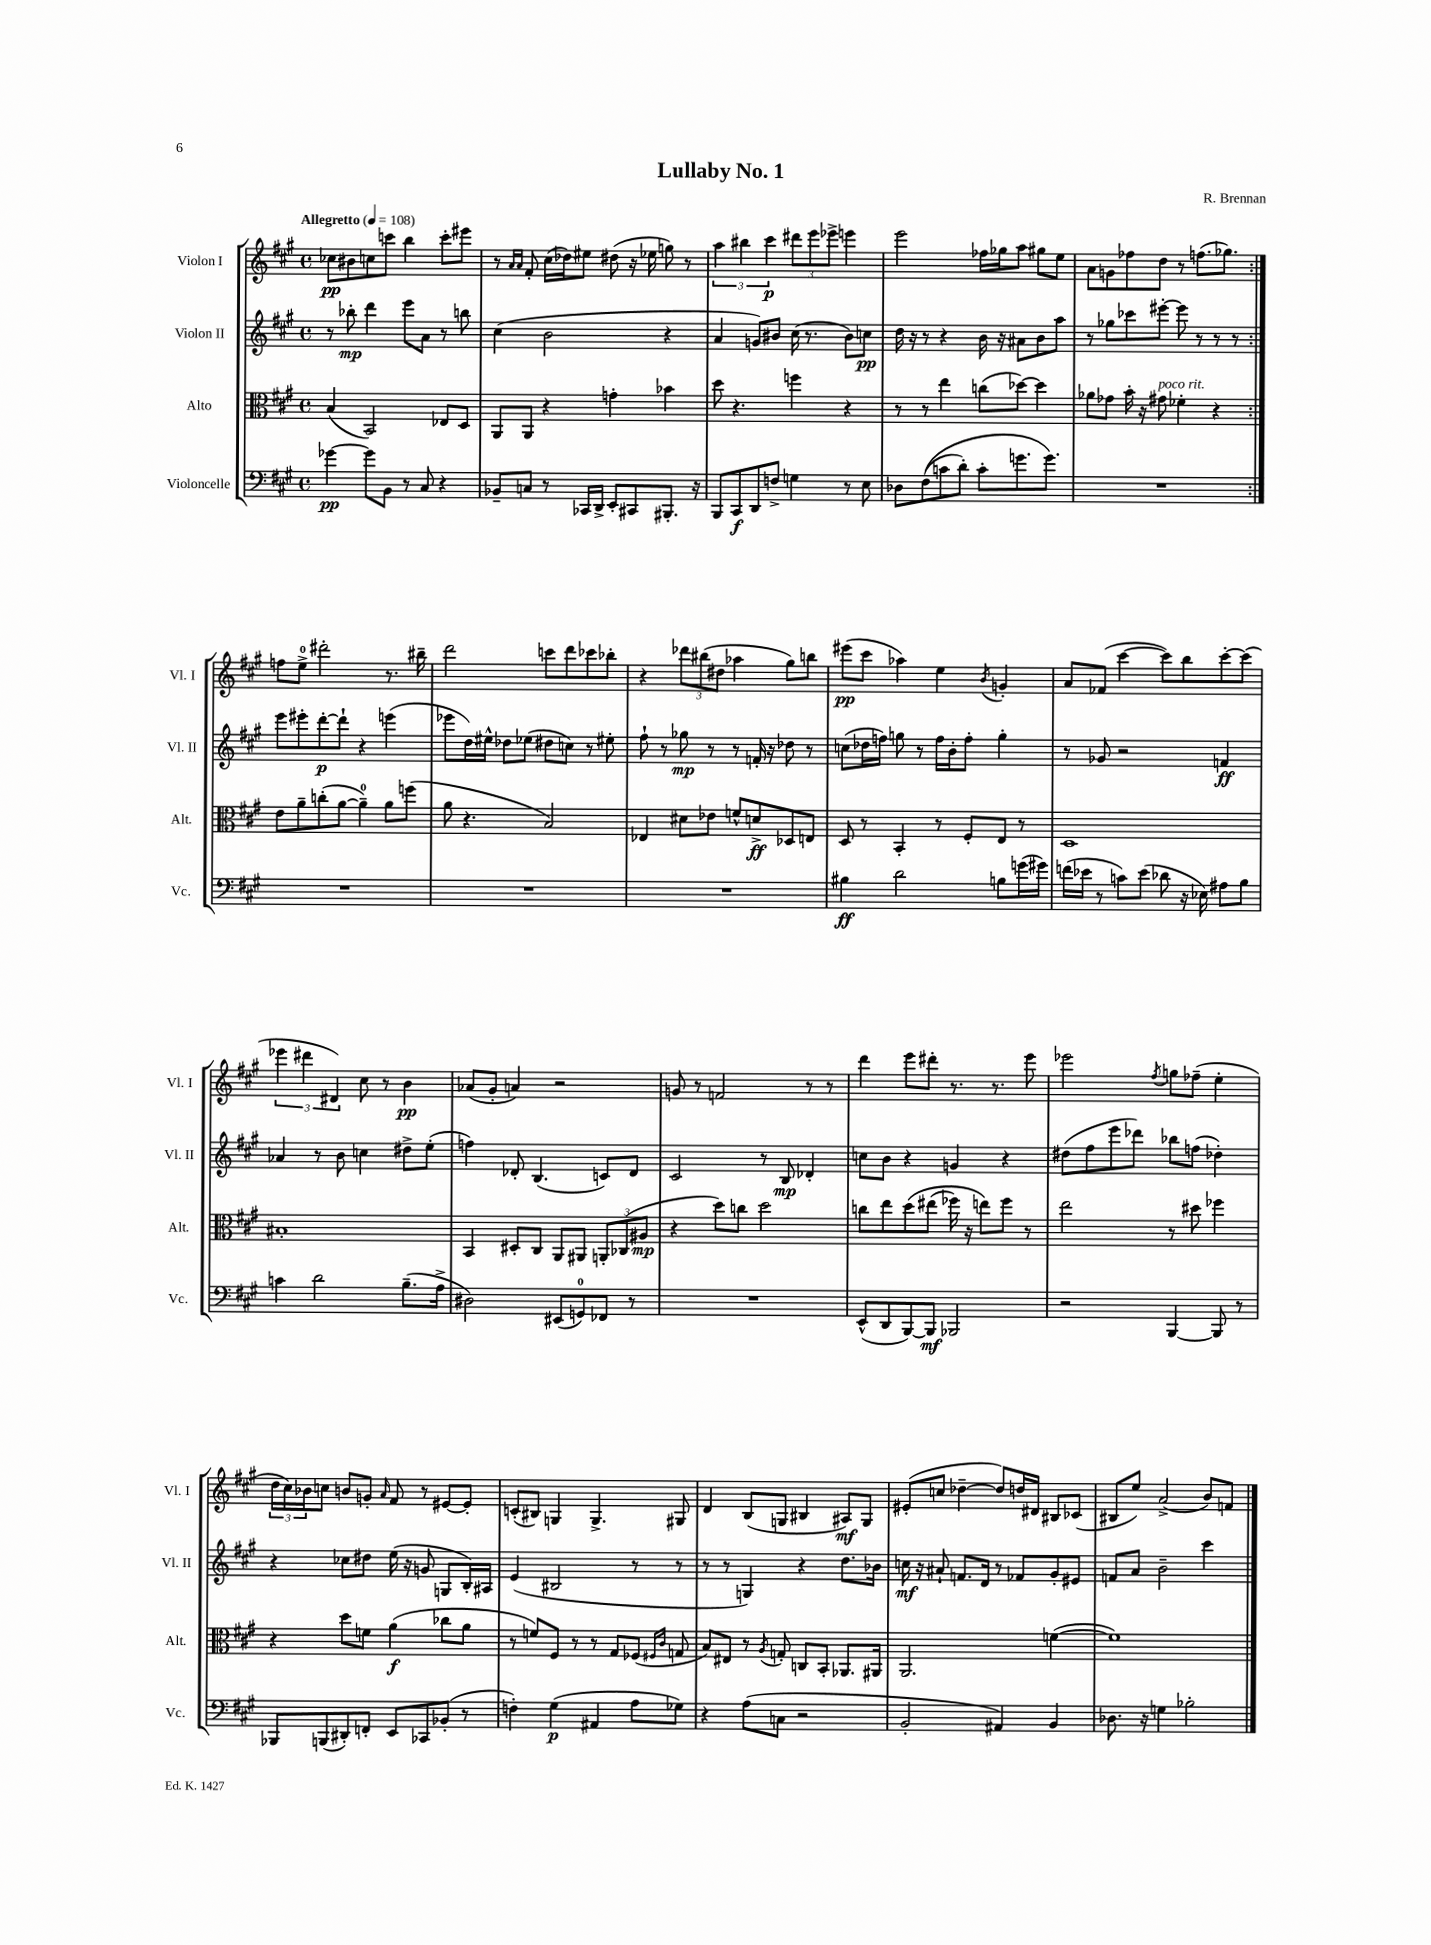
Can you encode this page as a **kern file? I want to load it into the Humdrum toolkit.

**kern	**kern	**kern	**kern
*staff4	*staff3	*staff2	*staff1
*clefF4	*clefC3	*clefG2	*clefG2
*k[f#c#g#]	*k[f#c#g#]	*k[f#c#g#]	*k[f#c#g#]
*M4/4	*M4/4	*M4/4	*M4/4
*met(c)	*met(c)	*met(c)	*met(c)
*MM108	*MM108	*MM108	*MM108
[4g-\	(4B/	8r	8cc-\L
.	.	8bb-'\	8b#\
8g-\]L	2BB/)	4ddd\	8cc\
8BB\J	.	.	8ccc\J
8r	.	8eee\L	4bb\
8C#/	.	8a\J	.
4r	8E-/L	8r	8ccc'\L
.	8D/J	8bb\	8eee#\J
=	=	=	=
8BB-~/L	8AA/L	(4cc#\	8r
.	.	.	16qqa/LL
.	.	.	16qqa/JJ
8C/J	8AA/J	.	8f#'/
8r	4r	2b\	(16cc#\LL
.	.	.	16dd-\J)
16CC-/LL	.	.	8ee#\J
16DD^/JJ	.	.	.
8EE'/L	4g'\	.	(8dd#\
8CC#/	.	.	16r
.	.	.	16ee-\
8.BBB#'/J	4b-\	4r	8gg\)
.	.	.	8r
16r	.	.	.
=	=	=	=
8BBB/L	8dd\	4a/	6aa\
8CC#/	4.r	.	.
.	.	.	6bb#\
8DD/	.	8g/L)	.
.	.	.	6ccc#\
8F^/J	.	8b#/J	.
4G\	4ff\	(16cc#\	12ddd#\L
.	.	8.r	.
.	.	.	12eee\
.	.	.	12eee-^\J
8r	4r	8b#\L)	4eee\
8E\	.	8cc\J	.
=	=	=	=
8D-\L	8r	16dd\	2eee\
.	.	16r	.
&((8F#\	8r	8r	.
8c\	4ee\	4r	.
8d'\J)	.	.	.
8c'\L	(8cc\L	16b\	16ff-\LL
.	.	16r	16gg-\J
8.g\	[8dd-\J)	8a#\L	8aa\J
.	4dd-\]	8b\	8gg#\L
8.g\J&)	.	.	.
.	.	8aa\J	8ee\J
=	=	=	=
1r	8a-\L	8r	8a\L
.	8g-\J	8gg-\L	8g\
.	16b'\	8ccc-\	8ff-\
.	16r	.	.
.	8g#\	[8eee#'\J	8dd\J
.	4f-'\	8eee#\]	8r
.	.	8r	(8.ff\L
.	4r	8r	.
.	.	.	8.gg-\J)
.	.	8r	.
=:|!	=:|!	=:|!	=:|!
1r	8e\L	8eee\L	8ff\L
.	8a~\	8eee#'\	8ee^\J
.	(8cc'\	[8ddd'\	2ddd#'\
.	[8a\J	8ddd`\]J	.
.	4a~\])	4r	.
.	8a\L	(4eee\	8.r
.	(8ff\J	.	.
.	.	.	16bb#~\
=	=	=	=
1r	8a\	8eee-\L	2ddd\
.	4.r	16dd\L)	.
.	.	16ee#^^\JJ	.
.	.	8dd-\L	.
.	.	(8ee-\J	.
.	2B/)	8dd#\L	8ccc\L
.	.	8cc\J)	8ddd\
.	.	8r	8ccc-\
.	.	8ee#'\	8bb-'\J
=	=	=	=
1r	4E-/	8ff#`\	4r
.	.	8r	.
.	8d#\L	8gg-\	12ddd-\L
.	.	.	(12bb#\
.	8e-\J	8r	.
.	.	.	12dd#\J
.	8f^^/L	8r	4aa-\
.	8d^/	16f'/	.
.	.	16r	.
.	8D-/	8dd-\	8gg#\L)
.	8E/J	8r	8bb\J
=	=	=	=
4B#\	8D/	(8cc\L	(8eee#\L
.	8r	16dd-\L	8ccc#\J
.	.	16ff\JJ)	.
2d\	4BB'/	8gg\	4aa-\)
.	.	8r	.
.	8r	16ff\LL	4ee\
.	.	16b'\J	.
.	8F#'/L	8ff'\J	.
.	.	.	8qb/
8B\L	8E/J	4gg'\	4g'/
(16g\L	8r	.	.
16g#\JJ)	.	.	.
=	=	=	=
(16f\LL	1D	8r	8a/L
16e-\JJ	.	.	.
8r	.	8g-/	(8f-/J
8c\L)	.	2r	[4ccc#\
(8e-\J	.	.	.
8d-\	.	.	8ccc#\]L)
16r	.	.	8bb\
16E-\)	.	.	.
8A#\L	.	4f/	[8ccc#'\
8B\J	.	.	(8ccc#\]J
=	=	=	=
4c\	1B#'	4a-/	6eee-\
.	.	.	6ddd#\
2d\	.	8r	.
.	.	.	6d#/)
.	.	8b\	.
.	.	4cc\	8cc#\
.	.	.	8r
(8.B~\L	.	8dd#^\L	4b\
.	.	(8ee'\J	.
16A^\Jk	.	.	.
=	=	=	=
2D#\)	4BB/	4ff\)	(8a-/L
.	.	.	8g#'/J
.	8D#'/L	8d-'/	4a/)
.	8C#/J	(4.B/	.
(8EE#/L	8AA/L	.	2r
8GG/)	8AA#/J	.	.
8FF-/J	12AA'/L	8c/L)	.
.	(12C-/	.	.
8r	.	8d-/J	.
.	12A#/J	.	.
=	=	=	=
1r	4r	2c#/	8g/
.	.	.	8r
.	8dd\L)	.	2f/
.	8cc\J	.	.
.	2dd\	8r	.
.	.	8B/	.
.	.	4d-'/	8r
.	.	.	8r
=	=	=	=
(8EE^^/L	8cc\L	8cc\L	4ddd\
8DD/	8ee\	8b\J	.
[8BBB/)	&(8dd\	4r	8eee\L
8BBB/]J	(8ee#\J	.	8ddd#'\J
2BBB-/	16ff-\)	4g/	8.r
.	16r	.	.
.	8ee\L&)	.	.
.	.	.	8.r
.	8ff-\J	4r	.
.	8r	.	8eee\
=	=	=	=
2r	2ee\	(8dd#\L	2eee-\
.	.	8ff#\	.
.	.	8eee\	.
.	.	8ddd-\J)	.
.	.	.	8qff#/
[4BBB/	8r	8bb-\L	8gg\L
.	8dd#\	(8ff\J	(8ff-~\J
8BBB/]	4ff-\	4dd-'\)	4ee'\
8r	.	.	.
=	=	=	=
8BBB-/L	4r	4r	24dd\LL
.	.	.	24cc#\)
.	.	.	24b-\J
(8BBB/	.	.	8cc\J
8DD#'/)	8dd\L	8cc-\L	8b/L
8FF'/J	8f\J	8dd#\J	8g'/J
.	.	.	16qqa/
8EE/L	(4a\	(16ee\	8f#/
.	.	16r	.
8CC-/	.	8g/	8r
(8BB-'/J	8cc-\L	8G/L	[8e#/L
8r	8a\J	16B'/L)	8e#'/]J
.	.	16A#/JJ	.
=	=	=	=
4F'\)	8r	(4e/	(8c'/L
.	8f/L)	.	8B#/J)
(4G#\	8F#/J	2B#/	4G/
.	8r	.	.
4AA#/	8r	.	4.G^/
.	8G#/L	.	.
8A\L	(8F-/J	8r	.
.	16qqF#/LL	.	.
.	16qqc#/JJ	.	.
8G-\J)	8G/	8r	8G#/
=	=	=	=
4r	8B/L)	8r	4d/
.	8E#/J	8r	.
(8A\L	8r	4G/)	(8B/L
.	8qA/	.	.
8C\J	8G'/	.	8G/J
2r	8C/L	4r	4B#/
.	8BB'/J	.	.
.	8.AA-/L	8.dd\L	8A#/L)
.	.	.	8G/J
.	16AA#/Jk	16b-\Jk	.
=	=	=	=
2BB'/	2.AA/	16cc\	(8e#'/L
.	.	16r	.
.	.	8a#`/	8cc/J
.	.	8.f/L	[4dd-~\
.	.	16d/Jk	.
4AA#/)	.	8r	8dd-/]L)
.	.	8f-/L	16dd/L
.	.	.	16d#/JJ
4BB/	([4f\	8g#'/	8B#/L
.	.	8e#/J	(8c-/J
=	=	=	=
8.D-\	1f])	8f/L	8B#/L
.	.	8a/J	8ee/J)
16r	.	.	.
4G\	.	2b~\	(2a^/
2B-'\	.	.	.
.	.	4ccc#\	8b/L)
.	.	.	8f/J
==	==	==	==
*-	*-	*-	*-
